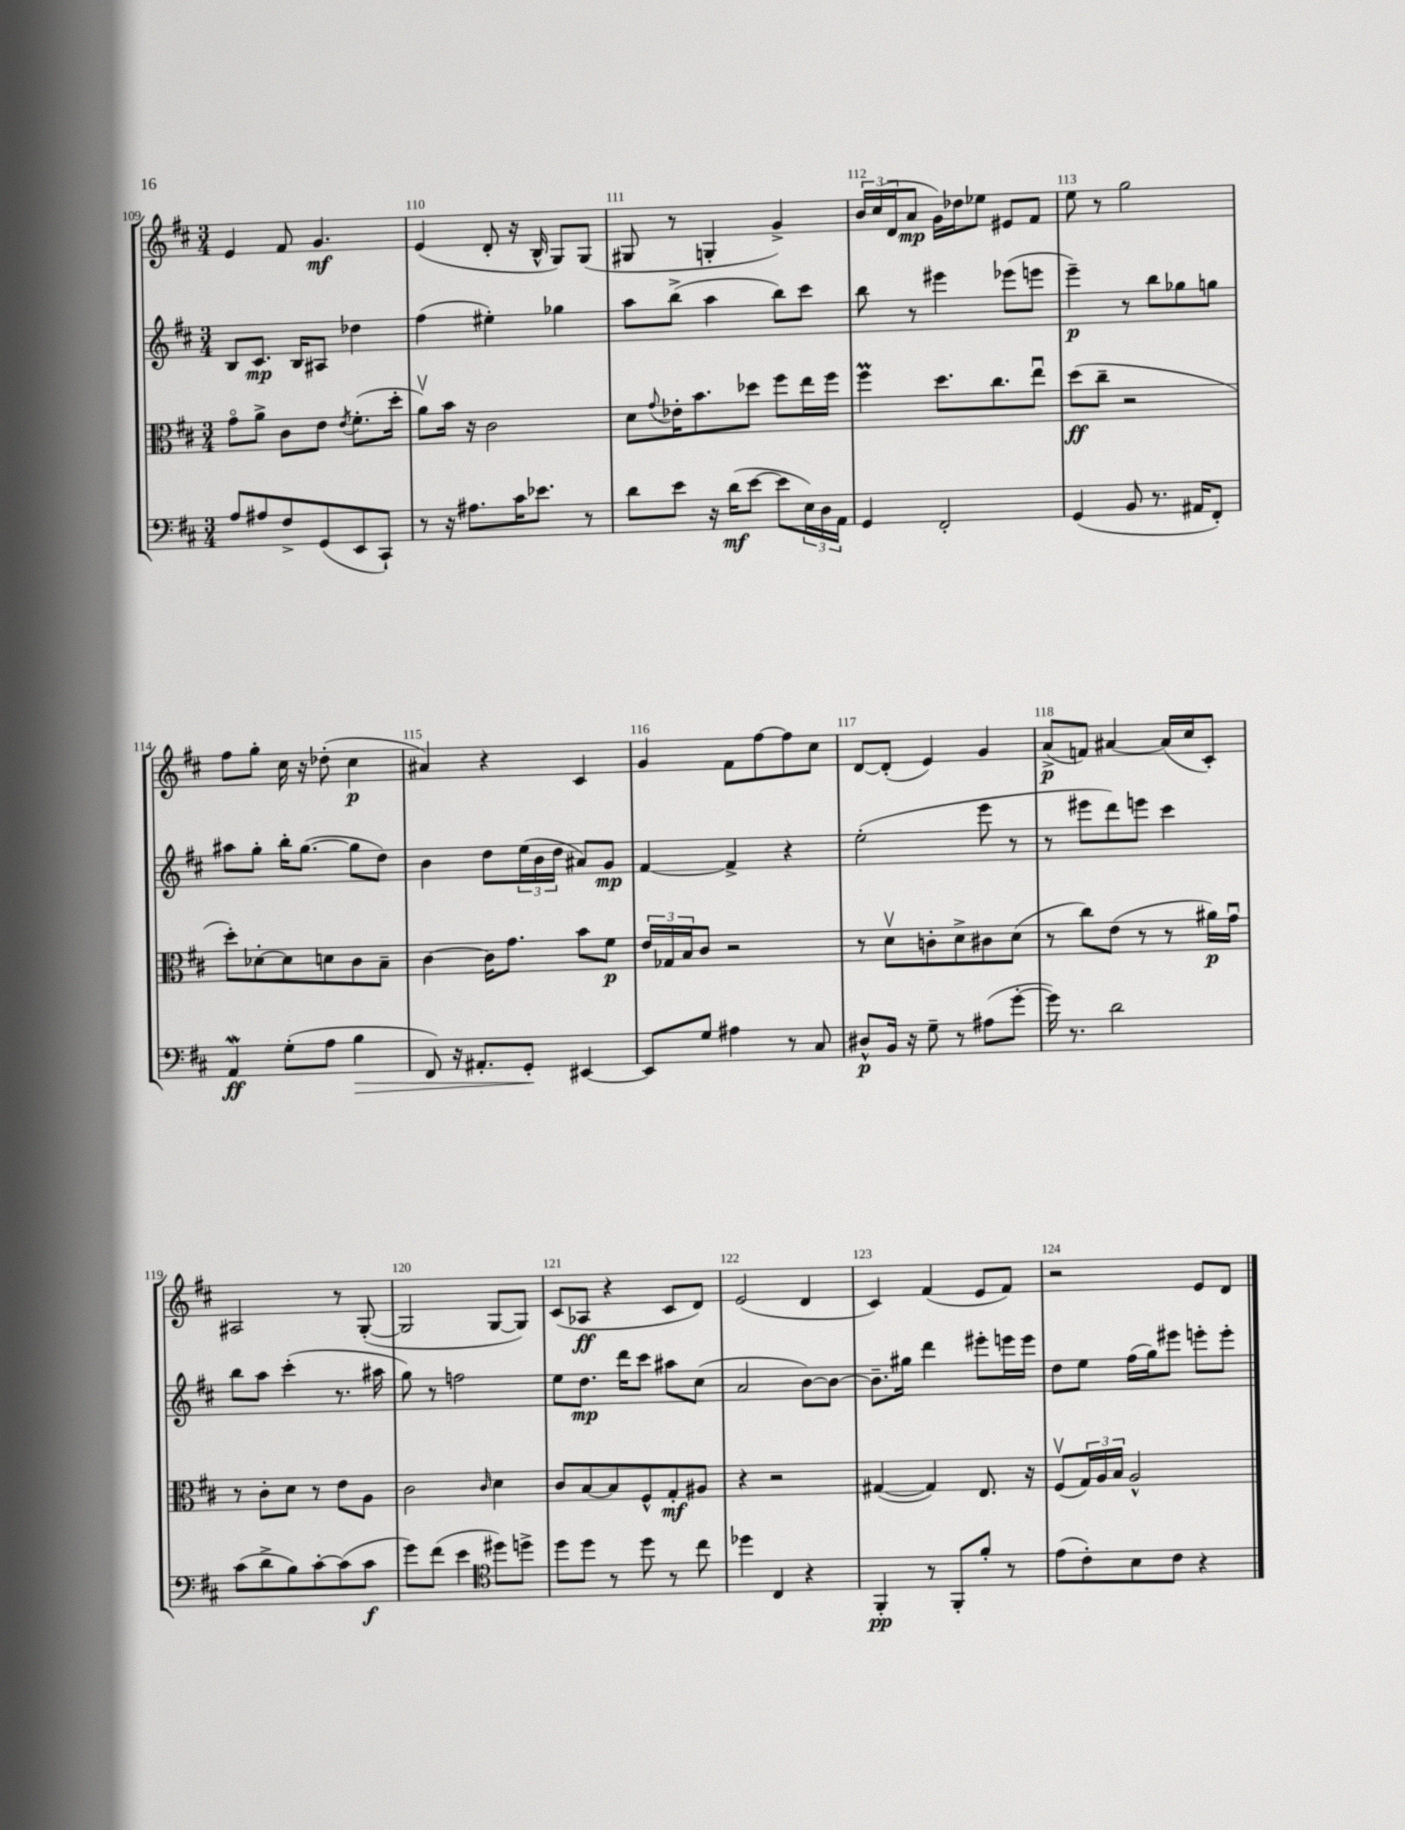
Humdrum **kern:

**kern	**dynam	**kern	**dynam	**kern	**dynam	**kern	**dynam
*part4	*part4	*part3	*part3	*part2	*part2	*part1	*part1
*staff4	*staff4	*staff3	*staff3	*staff2	*staff2	*staff1	*staff1
*clefF4	*	*clefC3	*	*clefG2	*	*clefG2	*
*k[f#c#]	*	*k[f#c#]	*	*k[f#c#]	*	*k[f#c#]	*
*M3/4	*	*M3/4	*	*M3/4	*	*M3/4	*
=109	=109	=109	=109	=109	=109	=109	=109
8A/L	.	8g\L	.	8B/L	.	4e/	.
8A#X/	.	8a^\J	.	8.c#/J	mp	.	.
8F#^/	.	8c#\L	.	.	.	8f#/	.
.	.	.	.	16B/KL	.	.	.
(8GG/	.	8e\J	.	8A#X/J	.	4.g/	mf
.	.	8qe/	.	.	.	.	.
8EE/	.	(8.f#'\L	.	4dd-X\	.	.	.
8CC#`/J)	.	.	.	.	.	.	.
.	.	16dd'\Jk	.	.	.	.	.
=110	=110	=110	=110	=110	=110	=110	=110
8r	.	8av\L)	.	(4ff#\	.	(4e/	.
16r	.	16b\Jk	.	.	.	.	.
8.A#X\L	.	16r	.	.	.	.	.
.	.	2c#\	.	4ee#X'\)	.	8d'/	.
16c#\K	.	.	.	.	.	16r	.
8.e-X\J	.	.	.	.	.	16B^^/	.
.	.	.	.	4gg-X\	.	8G/L)	.
8r	.	.	.	.	.	(8G/J	.
=111	=111	=111	=111	=111	=111	=111	=111
8d\L	.	8d\L	.	8aa\L	.	8G#X/	.
.	.	8qqg/	.	.	.	.	.
8e\J	.	16e-X'\K	.	(8bb^\J	.	8r	.
.	.	8.b\	.	.	.	.	.
16r	.	.	.	4aa\	.	4Gn'/	.
(16d\KL	mf	.	.	.	.	.	.
[8e\J	.	8dd-X\J	.	.	.	.	.
8e\L]	.	8ff#\L	.	8bb\L)	.	4g^/)	.
24E\L)	.	16ee\L	.	8ccc#\J	.	.	.
24D\	.	.	.	.	.	.	.
.	.	16ff#\JJ	.	.	.	.	.
24AA\JJ	.	.	.	.	.	.	.
=112	=112	=112	=112	=112	=112	=112	=112
4GG/	.	4ff#m\	.	8bb\	.	24b/LL	.
.	.	.	.	.	.	(24cc#/	.
.	.	.	.	.	.	24d/J	.
.	.	.	.	8r	.	8a/J	mp
2FF#'/	.	8.dd\L	.	4eee#X\	.	16g\LL)	.
.	.	.	.	.	.	16dd-X\J	.
.	.	.	.	.	.	8ee-X\J	.
.	.	8.cc#\	.	.	.	.	.
.	.	.	.	(8eee-X\L	.	8e#X/L	.
.	.	8eeu\J	.	8eeen\J	.	8f#/J	.
=113	=113	=113	=113	=113	=113	=113	=113
(4GG/	.	(8dd\L	ff	4eee~\)	p	8ee\	.
.	.	8cc#~\J	.	.	.	8r	.
8BB/	.	2r	.	8r	.	2gg\	.
8.r	.	.	.	8bb\L	.	.	.
.	.	.	.	8gg-X\	.	.	.
16AA#X/KL	.	.	.	.	.	.	.
8FF#'/J)	.	.	.	8ggn\J	.	.	.
!!LO:LB:g=z
=114	=114	=114	=114	=114	=114	=114	=114
4AAW/	ff	8dd'\L)	.	8aa#X\L	.	8ff#\L	.
.	.	[8d-X'\	.	8gg'\J	.	8gg'\J	.
(8G'\L	.	8d-\]	.	16bb'\KL	.	16cc#\	.
.	.	.	.	([8.gg\J	.	16r	.
8A\J	.	8dn\	.	.	.	(8dd-X'\	.
!	!LO:HP:b	!	!	!	!	!	!
4B\	>	8c#\	.	8gg\L]	.	4cc#\	p
.	.	8B~\J	.	8dd\J)	.	.	.
=115	=115	=115	=115	=115	=115	=115	=115
8FF#/)	.	[4c#\	.	4b\	.	4a#X/)	.
16r	.	.	.	.	.	.	.
8.AA#X'/L	.	.	.	.	.	.	.
.	.	16c#\KL]	.	8dd\L	.	4r	.
.	.	8.g\J	.	.	.	.	.
8GG'/J	.	.	.	(24ee\L	.	.	.
.	.	.	.	24b\	.	.	.
.	.	.	.	24dd\JJ	.	.	.
[4EE#X/	]	8b\L	.	8a#X/L)	.	4c#/	.
.	.	8f#\J	p	8g/J	mp	.	.
=116	=116	=116	=116	=116	=116	=116	=116
8EE#/L]	.	24e/LL	.	[4f#/	.	4g/	.
.	.	24G-X/	.	.	.	.	.
.	.	24B/J	.	.	.	.	.
8G/J	.	8c#/J	.	.	.	.	.
4A#X\	.	2r	.	4f#^/]	.	8f#\L	.
.	.	.	.	.	.	[8ff#\	.
8r	.	.	.	4r	.	8ff#\]	.
8C#/	.	.	.	.	.	8cc#\J	.
=117	=117	=117	=117	=117	=117	=117	=117
8D#X^^/L	p	8r	.	(2ee'\	.	[8d/L	.
16BB/Jk	.	8dv\L	.	.	.	(8d'/J]	.
16r	.	.	.	.	.	.	.
8G~\	.	8cn'\	.	.	.	4e/)	.
8r	.	8d^\	.	.	.	.	.
(8A#X\L	.	8c#X\	.	8eee\	.	4g/	.
[8g'\J	.	(8d\J	.	8r	.	.	.
=118	=118	=118	=118	=118	=118	=118	=118
16g\])	.	8r	.	8r	.	(8a^/L	p
8.r	.	.	.	.	.	.	.
.	.	8cc#\L)	.	8eee#X\L	.	8fn/J)	.
2d\	.	(8e\J	.	8ddd\)	.	[4a#X/	.
.	.	8r	.	8eeen\J	.	.	.
.	.	8r	.	4ccc#\	.	(16a#/LL]	.
.	.	.	.	.	.	16cc#/J	.
.	.	16a#X\LL)	p	.	.	8c#'/J)	.
.	.	16gu\JJ	.	.	.	.	.
!!LO:LB:g=z
=119	=119	=119	=119	=119	=119	=119	=119
(8c#\L	.	8r	.	8bb\L	.	2A#X/	.
8d^\	.	8c#'\L	.	8aa\J	.	.	.
8B\)	.	8d\J	.	(4ccc#'\	.	.	.
[8c#'\	.	8r	.	.	.	.	.
(8c#\]	.	8e\L	.	8.r	.	8r	.
8c#\J	f	8A\J	.	.	.	([8G'/	.
.	.	.	.	16aa#X\	.	.	.
=120	=120	=120	=120	=120	=120	=120	=120
8g\L)	.	2c#\	.	8gg\)	.	2G/]	.
(8f#\J	.	.	.	8r	.	.	.
4e\	.	.	.	2ffn\	.	.	.
*clefC4	*	*	*	*	*	*	*
.	.	16qqc#/	.	.	.	.	.
8dd#X\L)	.	4d\	.	.	.	[8G/L	.
8ddn^\J	.	.	.	.	.	8G/J])	.
=121	=121	=121	=121	=121	=121	=121	=121
8dd\L	.	8c#/L	.	8ee\L	.	(8c#/L	.
8dd\J	.	[8B/	.	8.dd\J	mp	8A-X/J	ff
8r	.	8B/]	.	.	.	4r	.
.	.	.	.	16ddd\KL	.	.	.
8dd\	.	8F#^^/	.	8ccc#\J	.	.	.
8r	.	8G'/	mf	8aa#X\L	.	8c#/L	.
8cc#\	.	8A#X/J	.	(8cc#\J	.	8d/J)	.
=122	=122	=122	=122	=122	=122	=122	=122
4dd-X\	.	4r	.	2a/	.	(2e/	.
4C#/	.	2r	.	.	.	.	.
4r	.	.	.	[8b\L)	.	4d/	.
.	.	.	.	8b\J_	.	.	.
=123	=123	=123	=123	=123	=123	=123	=123
4FF#'/	pp	([4G#X/	.	8.b~\L]	.	4c#/)	.
.	.	.	.	16gg#X\Jk	.	.	.
8r	.	4G#/])	.	4ddd\	.	(4f#/	.
8FF#'/L	.	.	.	.	.	.	.
8f#'/J	.	8.E/	.	8eee#X'\L	.	8e/L	.
8r	.	.	.	16eeen\L	.	8f#/J)	.
.	.	16r	.	16eee\JJ	.	.	.
=124	=124	=124	=124	=124	=124	=124	=124
(8e\L	.	(8F#v/L	.	8dd\L	.	2r	.
8c#'\)	.	24G/L)	.	8ee\J	.	.	.
.	.	24A/	.	.	.	.	.
.	.	24B/JJ	.	.	.	.	.
8B\	.	2A^^/	.	(16ff#\LL	.	.	.
.	.	.	.	16gg\J)	.	.	.
8c#\J	.	.	.	8eee#X\J	.	.	.
4r	.	.	.	8eeen'\L	.	8e/L	.
.	.	.	.	8eee'\J	.	8d/J	.
==	==	==	==	==	==	==	==
*-	*-	*-	*-	*-	*-	*-	*-
